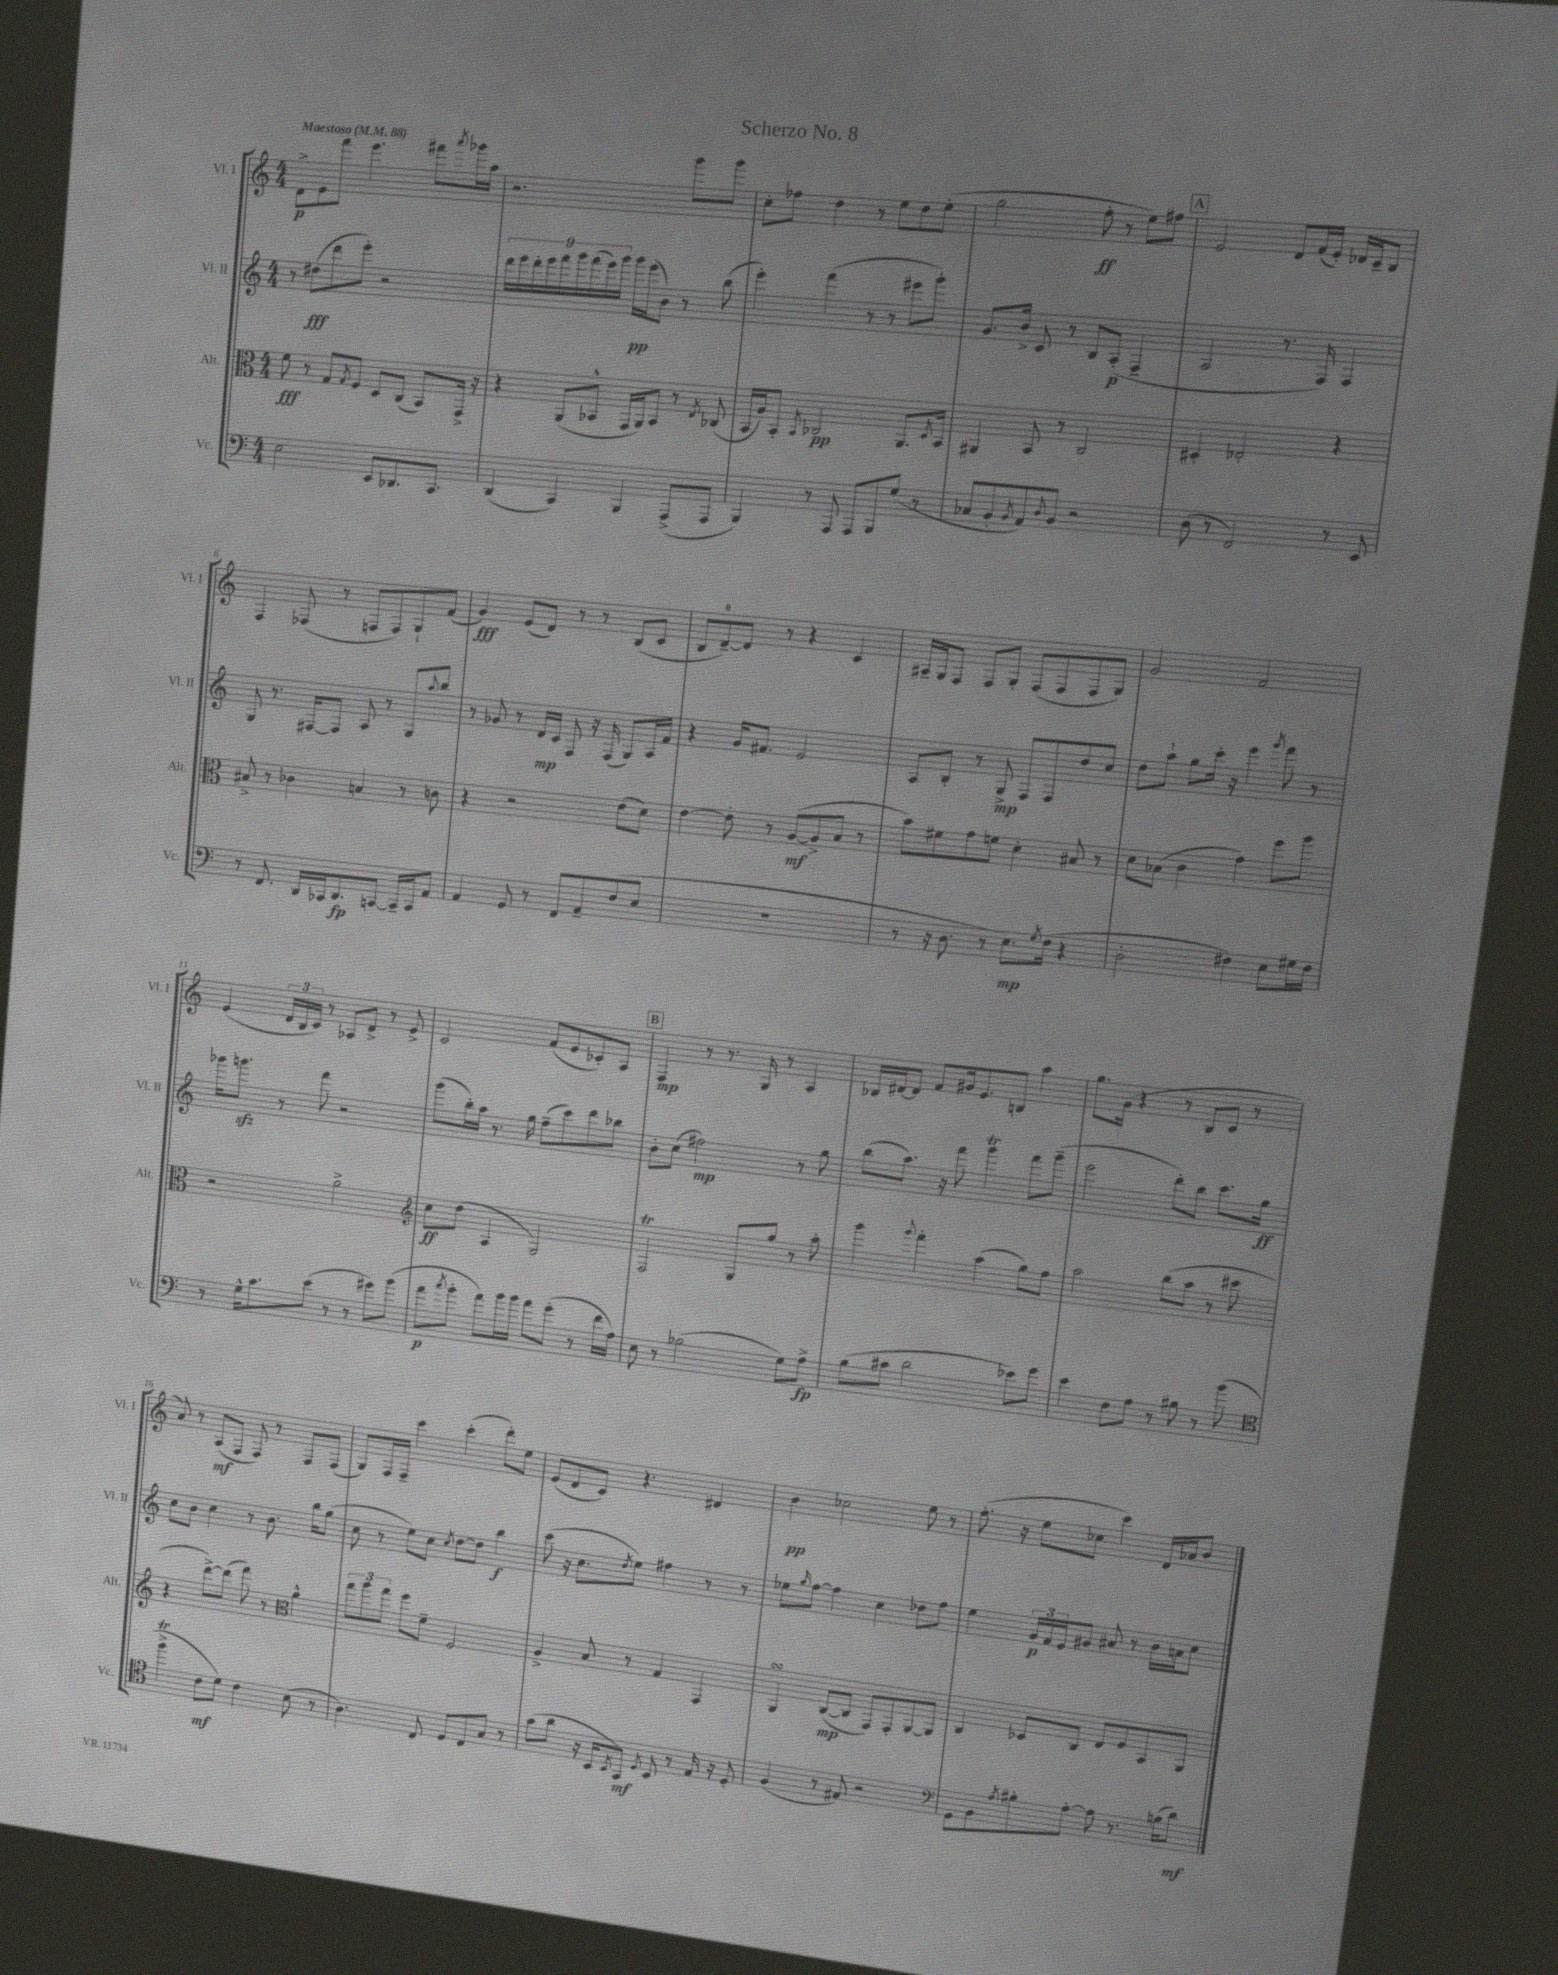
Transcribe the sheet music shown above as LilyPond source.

\header { title = "Scherzo No. 8" }
<<
\new StaffGroup <<
\new Staff = "s0" \with { instrumentName = "Vl. I" shortInstrumentName = "Vl. I" } {
    \clef treble \key c \major \numericTimeSignature \time 4/4 \tempo "Maestoso" 4 = 88
    d'8->\p e'8 f'''8 e'''4. fis'''8 \acciaccatura { a'''8 } ges'''16 a''16 |
    r2. g'''8 g'''8 |
    c''8-. fes''8 d''4 r8 e''8 d''8 e''8-.( |
    g''2 f''8-.\ff r8 e''8) fis''8 |
    \mark \markup { \box "A" } e'2 d'8 f'16( e'16-.) des'16 c'16-- b8 |
    f4 fes8( r8 f8 f8) g8-! f'8( |
    g'4\fff) e'8( d'8) r8 r8 b8( c'8 |
    b8 d'8-0~--) d'8 r8 r4 c'4 |
    ais16-- g16 f8 f8 g8-. f8( f8 f8 g8) |
    g'2 f'2 |
    e'4( \tuplet 3/2 { d'16 b16 c'16) } r8 aes8 d'8-> r8 e'8-> |
    c'2 f'8( e'8 ces'8-.) a8 |
    \mark \markup { \box "B" } f4\mp r8 r8. g16 r8 a4 |
    bes16 dis'16~ dis'8 f'8 gis'16 e'8. b8 a''4 |
    g''8. g'16( r4 r8 b8 c'8 r8 |
    a'8) r8 a8\mf( f8 f8) r8 f8 f8( |
    g8) f16 f16-- c'''4 c'''4-.( d'''8-.) e''8 |
    e'8( d'8 c'8) r4. dis'4 |
    b'4\pp ces''2 e''8 r8 |
    f''8.-.( r16 e''8 ces''8 c'''4) d'16 aes'16 b'8 \bar "|." |
}
\new Staff = "s1" \with { instrumentName = "Vl. II" shortInstrumentName = "Vl. II" } {
    \clef treble \key c \major \numericTimeSignature \time 4/4
    r8 dis''8\fff( d'''8 e'''8-.) r2 |
    \tuplet 9/8 { d'''16 e'''16 d'''16-. e'''16 f'''16 g'''16 f'''16( e'''16) g'''16 } g'''16\pp e'''16( b'8) r8 b''8( |
    e'''4-.) f'''4( r8 r8 eis'''8 g'''8-.) |
    g'8. b'16-> c'8 r8 b8 a8-.\p( f4-- |
    \mark \markup { \box "A" } a2 r8. f16) f4 |
    g8 r8. fis16~ fis8 a8 r8 g8 \appoggiatura { a''8 } b''8 |
    r8 ges'8 r8 d'16\mp c'16 f8 r16 f16( g8) a16 f'16 |
    r4 g'16 fis'8. e'2 |
    a8 b8-. r8 g8->\mp f8 f8 d''8 c''8 |
    d''8 a''8-! g''8 c'''16-. r16 e'''4 \acciaccatura { g'''8 } f'''8 r8 |
    ges'''16 g'''8.\sfz r8 f'''8 r2 |
    g'''8( b''16-.) a''16 r8. g''16 f''8--( c'''8) d'''8 bes''8 |
    \mark \markup { \box "B" } b'8-. c''8( fis''2\mp) r8 g''8 |
    b''8( a''8.) r16 f'''8 g'''4\trill f'''8 g'''8--( |
    e'''2 d'''8-.) b''8 c'''8. g''16\ff |
    c''8 b'8 c''4 r8 b'8. b''16 g''8( |
    c''8 r8 e''8) c''8 \acciaccatura { c''8 } d''8~ d''8 b''4\f |
    c'''8( r16 c''8. \acciaccatura { d''8 } e''8) fis''4 r8 r8 |
    ees''8 \grace { g''16 } f''8~ f''4 c''4 des''8 f''8 |
    e''4 \tuplet 3/2 { g'16\p f'16 e'16 } gis'8 ais'8 r8 b'16 a'16 c''8 \bar "|." |
}
\new Staff = "s2" \with { instrumentName = "Alt." shortInstrumentName = "Alt." } {
    \clef alto \key c \major \numericTimeSignature \time 4/4
    f'8\fff r8 g8 \acciaccatura { g8 } f8 d8 c8( b,8) g,16-> r16 |
    r4 a,8( bes,8-^ g,16 a,16) bes,8 r8 \acciaccatura { e8 } ces8( |
    b,16 a16) b,8-. \acciaccatura { b,8 } ces2\pp a,8. \acciaccatura { d8 } b,16 |
    ais,4 b,8 r8 c2 |
    \mark \markup { \box "A" } dis4-. ees2-. r4 |
    bis8-> r8 ces'4 b4 r8 c'8 |
    r4 r2 e'8( d'8) |
    e'4~ e'8-. r8 a8~\mf( a8-> b8 r8 |
    b'8) fis'8 g'8 f'8 d'4-. bis8 r8 |
    d'8 bes8( c'4 g'4) f''8 a''8 |
    r2 a'2-> |
    \clef treble c''8\ff d''8( a4 g2) |
    \mark \markup { \box "B" } f2\trill g8 g''8 r8 a''8-. |
    g'''4 \appoggiatura { g'''8 } f'''4-. a''4( g''8) f''8 |
    a''2 b''8( a''8 r8 cis'''8 |
    r4 d'''8~->) d'''8( f'''8) r8 \clef alto a'4-^ |
    \tuplet 3/2 { g''8 a''8 g''8 } f''8 f'8-- f2 |
    a4-> b8 r8 g4 g,4 |
    a,4\turn c8~\mp( c8 g,8) g,8-. a,8~ a,8 |
    c4 des8 c8 e8 f8 b,8 a,8 \bar "|." |
}
\new Staff = "s3" \with { instrumentName = "Vc." shortInstrumentName = "Vc." } {
    \clef bass \key c \major \numericTimeSignature \time 4/4
    e2 e,8 des,8. c,8. |
    d,4( c,4) b,,4 a,,8->( a,,8 |
    b,,4) r8 a,,8 a,,8 b,,8 g8( r8 |
    ces8 b,8-. \acciaccatura { b,8 } a,8) \appoggiatura { d8 } b,8 r2 |
    \mark \markup { \box "A" } d8( r8 f,2) r8 e,8 |
    r8 f,8. d,16 ces,16 d,8.\fp c,8~ c,16-- c,16 a,8 |
    a,4 g,8 r8 f,8 a,8-- f8( e8 |
    R1 |
    r8 r16 d8. r8 e8.\mp) \acciaccatura { g8 } f16( r4 |
    d2-. fis4) e8 gis16 fis16 |
    r8 g16-^ c'8. e'8( r8 r8 gis'8) b'8( |
    a'8\p \acciaccatura { c''8 } b'8-. a'8) b'16 b'16 a'8 g'8-.( r8 f'16 a16) |
    \mark \markup { \box "B" } e8 r8 bes2( g8) a8->\fp |
    b8( cis'8 d'2 ees'8) g'8 |
    e'4 f8 a8 r8 bis8 r8 b'8( |
    \clef tenor f''4->\trill c'8\mf d'8) c'4 b8( r8 |
    a4.) c8 d8 c8 g8 r8 |
    g'8( a'8 r16 b,16 \acciaccatura { b,8 } g,8\mf) \acciaccatura { d8 } b,8 r8 e16 r16 d8-. |
    f4( r8 eis8) r2 |
    \clef bass g,8 b,8 \acciaccatura { a8 } bis8-. a8~-. a8 r8. b16( d'8\mf) \bar "|." |
}
>>
>>
